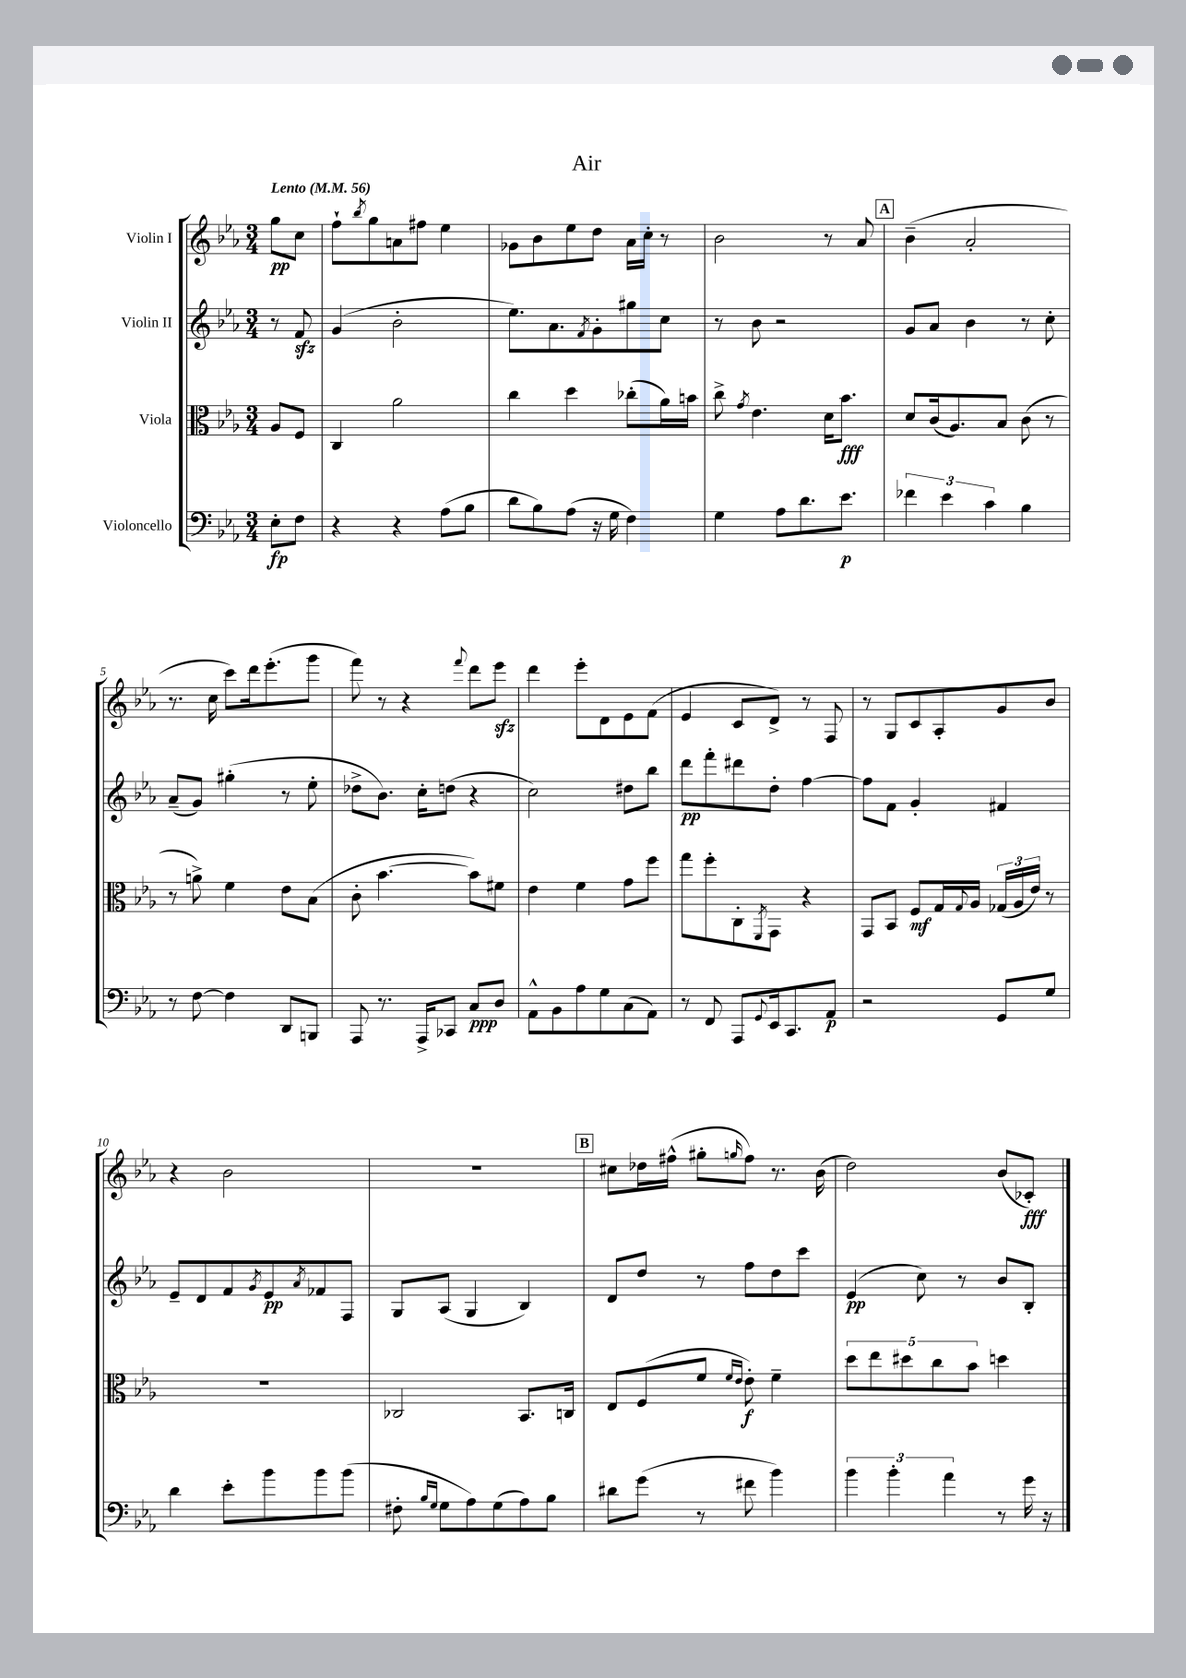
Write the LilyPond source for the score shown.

\header { title = "Air" }
<<
\new StaffGroup <<
\new Staff = "s0" \with { instrumentName = "Violin I" } {
    \clef treble \key ees \major \numericTimeSignature \time 3/4 \partial 4 \tempo "Lento" 4 = 56
    g''8\pp c''8 |
    f''8-! \acciaccatura { bes''8 } g''8 a'8 fis''8 ees''4 |
    ges'8 bes'8 ees''8 d''8 aes'16 c''16-. r8 |
    bes'2 r8 aes'8 |
    \mark \markup { \box "A" } bes'4--( aes'2-. |
    r8. c''16 c'''8) d'''16 ees'''8.-.( g'''8 |
    f'''8) r8 r4 \appoggiatura { f'''8 } d'''8 ees'''8\sfz |
    d'''4 ees'''8-. d'8 ees'8 f'8( |
    ees'4 c'8 d'8->) r8 f8 |
    r8 g8 c'8 aes8-. g'8 bes'8 |
    r4 bes'2 |
    R2. |
    \mark \markup { \box "B" } cis''8 des''16 fis''16-^( gis''8-. \grace { g''16 } fis''8) r8. bes'16( |
    d''2) bes'8( ces'8-.\fff) \bar "|." |
}
\new Staff = "s1" \with { instrumentName = "Violin II" } {
    \clef treble \key ees \major \numericTimeSignature \time 3/4 \partial 4
    r8 f'8\sfz |
    g'4( bes'2-. |
    ees''8.) aes'8. \acciaccatura { f'8 } g'8-. gis''8 c''8 |
    r8 bes'8 r2 |
    \mark \markup { \box "A" } g'8 aes'8 bes'4 r8 c''8-. |
    aes'8--( g'8) gis''4-.( r8 ees''8-. |
    des''8-> bes'8.) c''16-. d''8( r4 |
    c''2) dis''8 bes''8 |
    d'''8\pp f'''8-. dis'''8 d''8-. f''4~ |
    f''8 f'8 g'4-. fis'4 |
    ees'8-- d'8 f'8 \acciaccatura { g'8 } ees'8\pp \acciaccatura { aes'8 } fes'8 f8 |
    g8 aes8( g4 bes4) |
    \mark \markup { \box "B" } d'8 d''8 r8 f''8 d''8 c'''8 |
    ees'4\pp( c''8) r8 bes'8 bes8-. \bar "|." |
}
\new Staff = "s2" \with { instrumentName = "Viola" } {
    \clef alto \key ees \major \numericTimeSignature \time 3/4 \partial 4
    aes8 f8 |
    c4 aes'2 |
    c''4 d''4 ces''8-.( aes'16) b'16 |
    c''8-> \acciaccatura { g'8 } ees'4. d'16 bes'8.\fff |
    \mark \markup { \box "A" } d'8 c'16( aes8.) bes8 c'8( r8 |
    r8 a'8->) f'4 ees'8 bes8( |
    c'8-. bes'4.~ bes'8) fis'8 |
    ees'4 f'4 g'8 f''8 |
    g''8 f''8-. c8-. \acciaccatura { f,8 } g,8 r4 |
    g,8 bes,8 f8\mf g16 \appoggiatura { g8 } aes16 \tuplet 3/2 { ges16( aes16 ees'16) } r8 |
    R2. |
    ces2 bes,8. c16 |
    \mark \markup { \box "B" } ees8 f8( f'8 \grace { f'16 ees'16 } ees'8-.\f) f'4-- |
    \tuplet 5/4 { d''8 ees''8 dis''8 c''8 bes'8 } d''4 \bar "|." |
}
\new Staff = "s3" \with { instrumentName = "Violoncello" } {
    \clef bass \key ees \major \numericTimeSignature \time 3/4 \partial 4
    ees8-.\fp f8 |
    r4 r4 aes8( bes8 |
    d'8 bes8) aes8( r16 g16 f4) |
    g4 aes8 d'8. ees'8.\p |
    \mark \markup { \box "A" } \tuplet 3/2 { fes'4 ees'4 c'4 } bes4 |
    r8 f8~ f4 d,8 b,,8 |
    aes,,8 r8. aes,,16-> ces,8 c8\ppp d8 |
    aes,8-^ bes,8 aes8 g8 c8( aes,8) |
    r8 f,8 aes,,8 \appoggiatura { g,8 } ees,16 c,8. aes,8\p |
    r2 g,8 g8 |
    d'4 ees'8-. bes'8 bes'8 bes'8( |
    fis8-. \grace { bes16 g16 } g8 aes8) g8( aes8) bes8 |
    \mark \markup { \box "B" } dis'8 g'8( r8 fis'8 bes'4) |
    \tuplet 3/2 { bes'4 bes'4-. aes'4 } r8 g'16 r16 \bar "|." |
}
>>
>>
